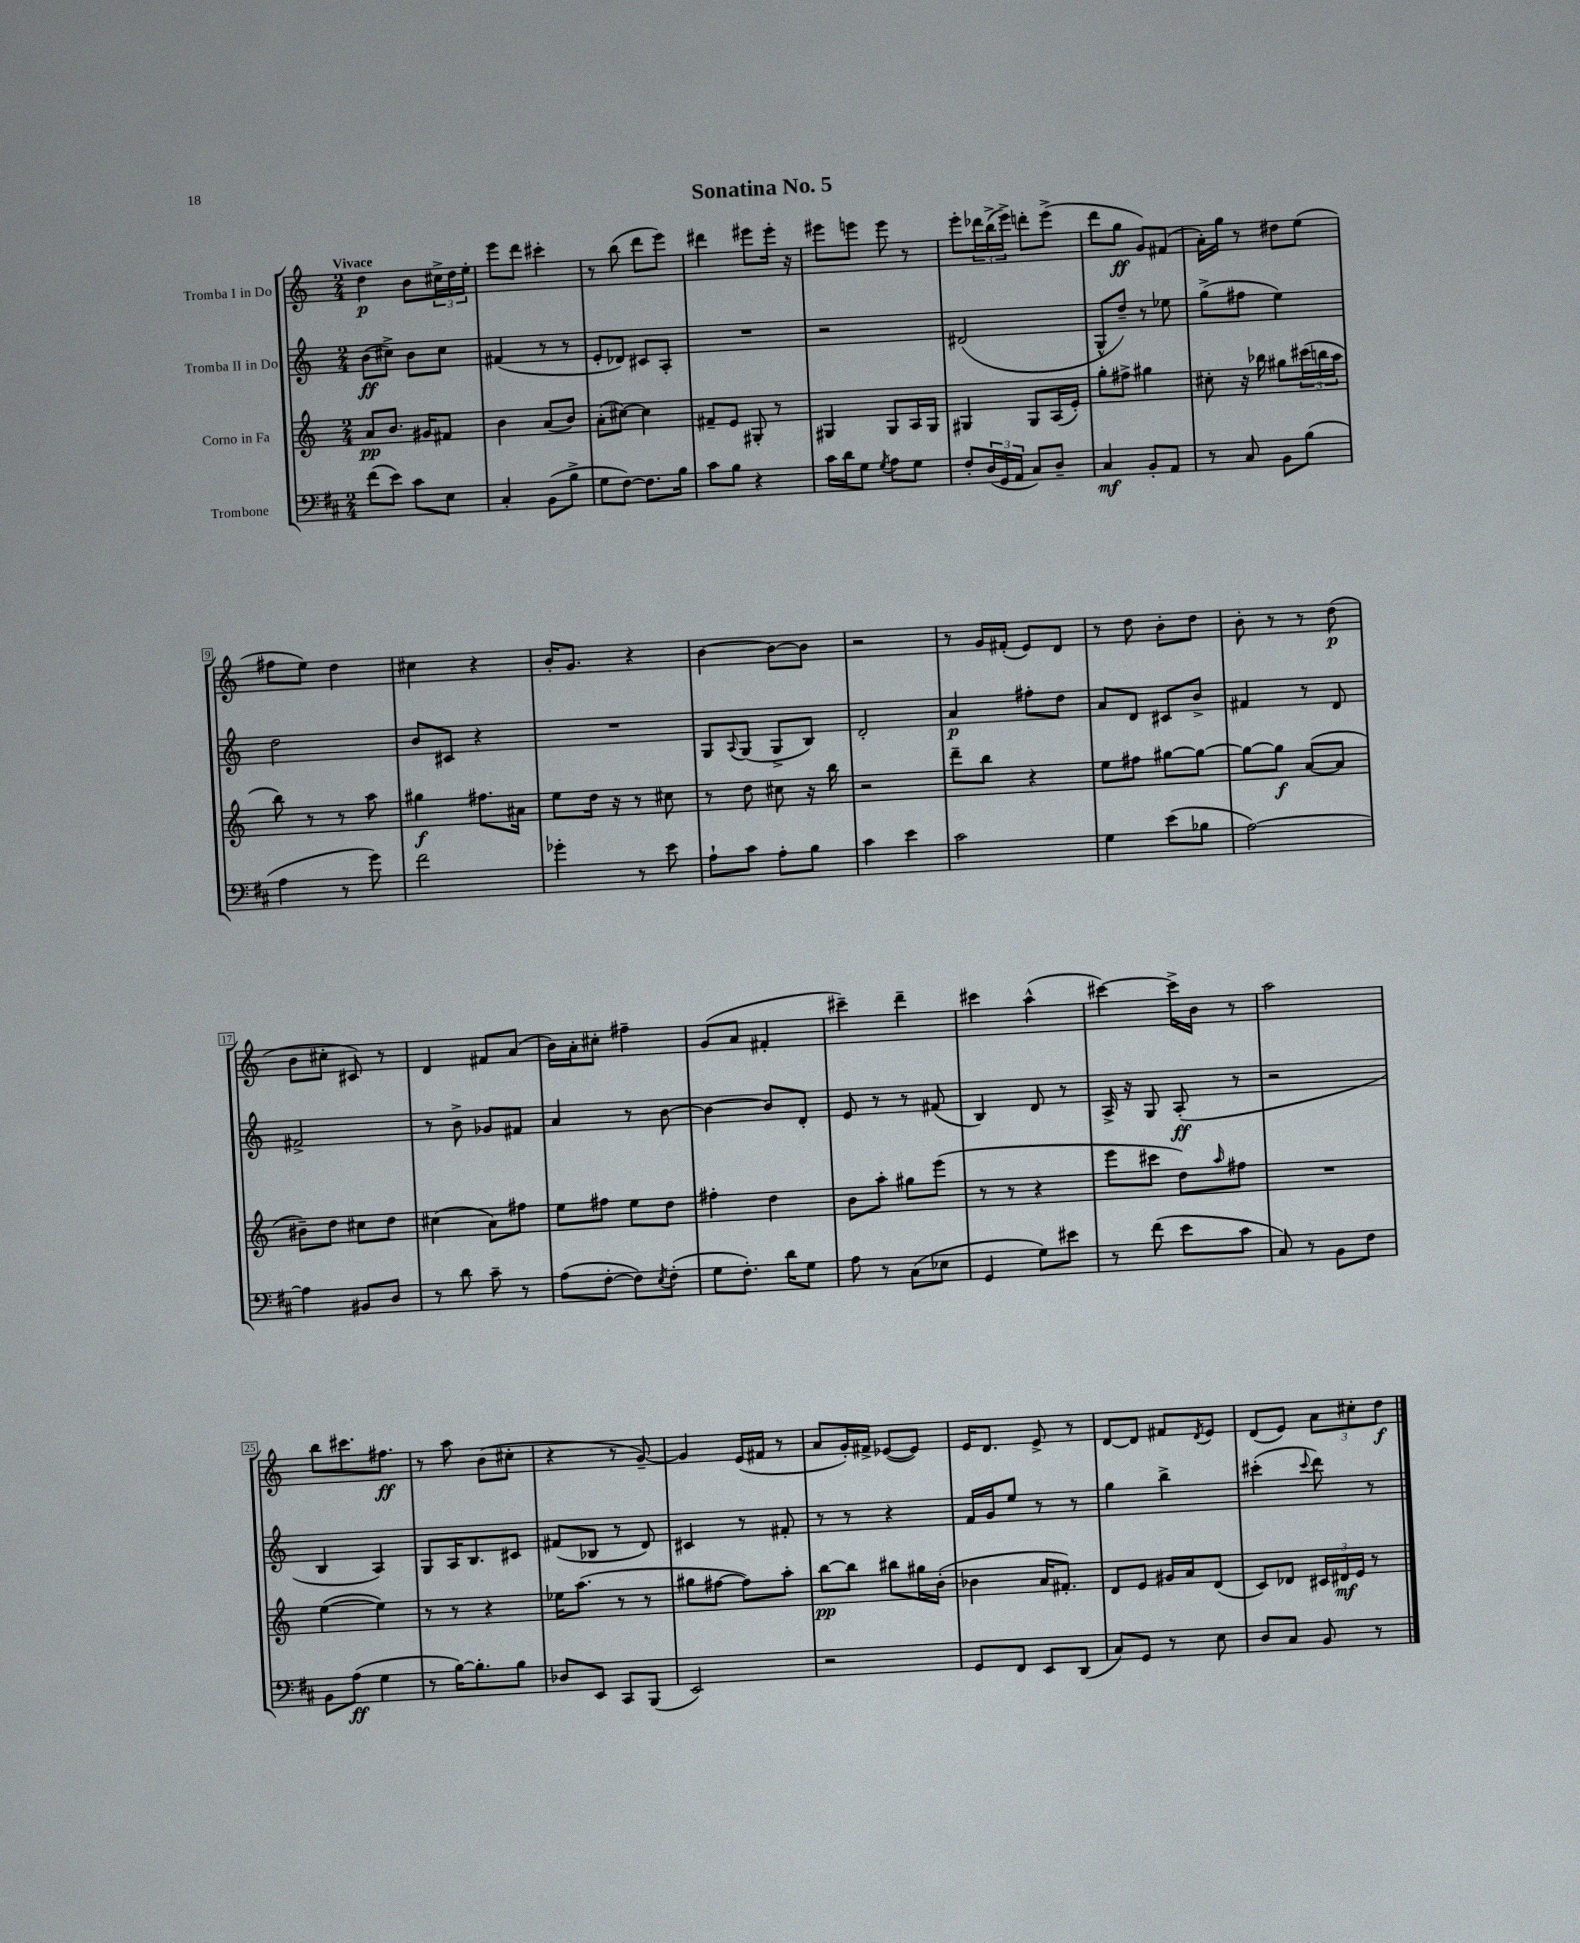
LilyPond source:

\header { title = "Sonatina No. 5" }
<<
\new StaffGroup <<
\new Staff = "s0" \with { instrumentName = "Tromba I in Do" } {
    \clef treble \key c \major \numericTimeSignature \time 2/4 \tempo "Vivace"
    d''4\p b'8 \tuplet 3/2 { cis''16-> d''16 e''16-. } |
    e'''8 d'''8 cis'''4-. |
    r8 b''8( d'''8 e'''8) |
    dis'''4 eis'''8 eis'''16-. r16 |
    eis'''8 e'''8 e'''8 r8 |
    e'''8-. \tuplet 3/2 { des'''16 b''16->( e'''16->) } d'''8-. e'''8->( |
    d'''8 g''8\ff g'8) fis'8( |
    a'16-.) g''16 r8 dis''8 e''8( |
    fis''8 e''8) d''4 |
    cis''4 r4 |
    b'16-. g'8. r4 |
    b'4~ b'8~ b'8 |
    r2 |
    r8 g'16 fis'16-.( e'8) d'8 |
    r8 d''8 b'8-. d''8 |
    b'8-. r8 r8 d''8\p( |
    b'8 cis''8-. cis'8) r8 |
    d'4 fis'8 a'8( |
    b'16) a'16-. cis''8-. fis''4-- |
    g'8( a'8 fis'4-. |
    cis'''4--) d'''4-- |
    cis'''4 a''4-^( |
    cis'''4~) cis'''16-> b'16 r8 |
    a''2 |
    b''8 cis'''8. fis''8.\ff |
    r8 a''8 b'8( cis''8-. |
    r4 r8 g'8~--) |
    g'4 e'16( fis'16 r8 |
    a'8 g'16-.) fis'16-> ees'8~( ees'8) |
    e'16 d'8. e'8-> r8 |
    d'8~ d'8 fis'8 \acciaccatura { d'8 } e'8 |
    d'8( e'8) \tuplet 3/2 { a'8 cis''8-. d''8\f } \bar "|." |
}
\new Staff = "s1" \with { instrumentName = "Tromba II in Do" } {
    \clef treble \key c \major \numericTimeSignature \time 2/4
    b'8\ff( cis''8->) b'8 cis''8 |
    fis'4( r8 r8 |
    e'8-. des'8) cis'8 a8-. |
    R2 |
    r2 |
    dis'2( |
    g8-^ d''8--) r8 ees''8 |
    g''8->( fis''8 e''4) |
    d''2 |
    b'8 cis'8 r4 |
    R2 |
    g8 \appoggiatura { a8 } g8( g8-> b8) |
    d'2-. |
    a'4\p fis''8-. d''8 |
    a'8 d'8 cis'8 b'8-> |
    fis'4 r8 d'8 |
    fis'2-> |
    r8 b'8-> ges'8 fis'8 |
    a'4 r8 b'8~ |
    b'4~ b'8 d'8-. |
    e'8 r8 r8 fis'8( |
    b4) d'8 r8 |
    a16-> r16 g8 a8-.\ff( r8 |
    r2 |
    b4 a4) |
    g8 a16 b8. cis'8 |
    fis'8( bes8 r8 d'8) |
    cis'4 r8 fis'8-. |
    r8 r8 r4 |
    f'16 g'16 e''8 r8 r8 |
    g''4 b''4-> |
    cis'''4-.( \appoggiatura { cis'''8 } d'''8) r8 \bar "|." |
}
\new Staff = "s2" \with { instrumentName = "Corno in Fa" } {
    \clef treble \key c \major \numericTimeSignature \time 2/4
    a'8\pp b'8. gis'16 fis'8 |
    b'4 a'8( b'8) |
    a'8-.( cis''8~) cis''4 |
    fis'8-- e'8 gis8-. r8 |
    gis4 gis8 a16 gis16 |
    gis4 gis8 a16( e'16-.) |
    g''8-. fis''8-> gis''4 |
    cis''8-. r16 bes''16 gis''8 \tuplet 3/2 { cis'''16( b''16 a''16 } |
    b''8) r8 r8 a''8 |
    gis''4\f fis''8. ais'16 |
    e''8 d''16 r16 r8 cis''8 |
    r8 d''8 cis''8 r16 b''16 |
    r2 |
    d'''8-- b''8 r4 |
    e''8 fis''8 gis''8~ gis''8~ |
    gis''8~ gis''8\f a'8~( a'8 |
    bis'8--) d''8 cis''8 d''8 |
    cis''4( a'8) fis''8 |
    e''8 fis''8 e''8 d''8 |
    fis''4-. d''4 |
    b'8 a''8-. gis''8 e'''8( |
    r8 r8 r4 |
    e'''8 cis'''8 d''8) \grace { a''16 } fis''8 |
    R2 |
    e''4~( e''4) |
    r8 r8 r4 |
    ees''16 a''8.( r8 r8 |
    gis''8 fis''8~ fis''8) a''8-. |
    b''8~\pp b''8 bis''8 gis''16 b'16-.( |
    bes'4 a'16 fis'8.-.) |
    d'8 e'8 gis'16 a'16 d'8( |
    c'8) des'8 \tuplet 3/2 { cis'16 dis'16\mf e'16 } r8 \bar "|." |
}
\new Staff = "s3" \with { instrumentName = "Trombone" } {
    \clef bass \key d \major \numericTimeSignature \time 2/4
    fis'8( e'8) cis'8 e8 |
    cis4-. b,8( b8-> |
    g8 fis8~) fis8. b16 |
    cis'8 b8 r4 |
    cis'16 d'16 g8 \acciaccatura { g8 } a8 g8 |
    fis8-. \tuplet 3/2 { d16( g,16 a,16 } cis8) d8-- |
    cis4\mf b,8-. a,8 |
    r8 cis8 b,8 b8( |
    a4 r8 g'8) |
    fis'2 |
    ges'4-. r8 e'8 |
    a8-! cis'8 a8-. b8 |
    cis'4 e'4 |
    cis'2 |
    g4 e'8( bes8 |
    a2~) |
    a4 bis,8 d8 |
    r8 d'8 cis'8-- r8 |
    a8( fis8~-. fis8) \acciaccatura { e8 } fis8-.( |
    g8 fis8.-.) d'16 g8 |
    a8 r8 cis8( ees8 |
    g,4 g8) eis'8 |
    r8 fis'8( e'8 cis'8 |
    cis8) r8 b,8 fis8 |
    b,8 a8\ff( g4 |
    r8 b16~) b8.-. b8 |
    des8 e,8 cis,8 b,,8( |
    e,2) |
    r2 |
    g,8 fis,8 e,8 d,8( |
    cis8) g,8 r8 e8 |
    d8 cis8 b,8 r8 \bar "|." |
}
>>
>>
\layout { \context { \Score \override BarNumber.stencil = #(make-stencil-boxer 0.1 0.3 ly:text-interface::print) } }
